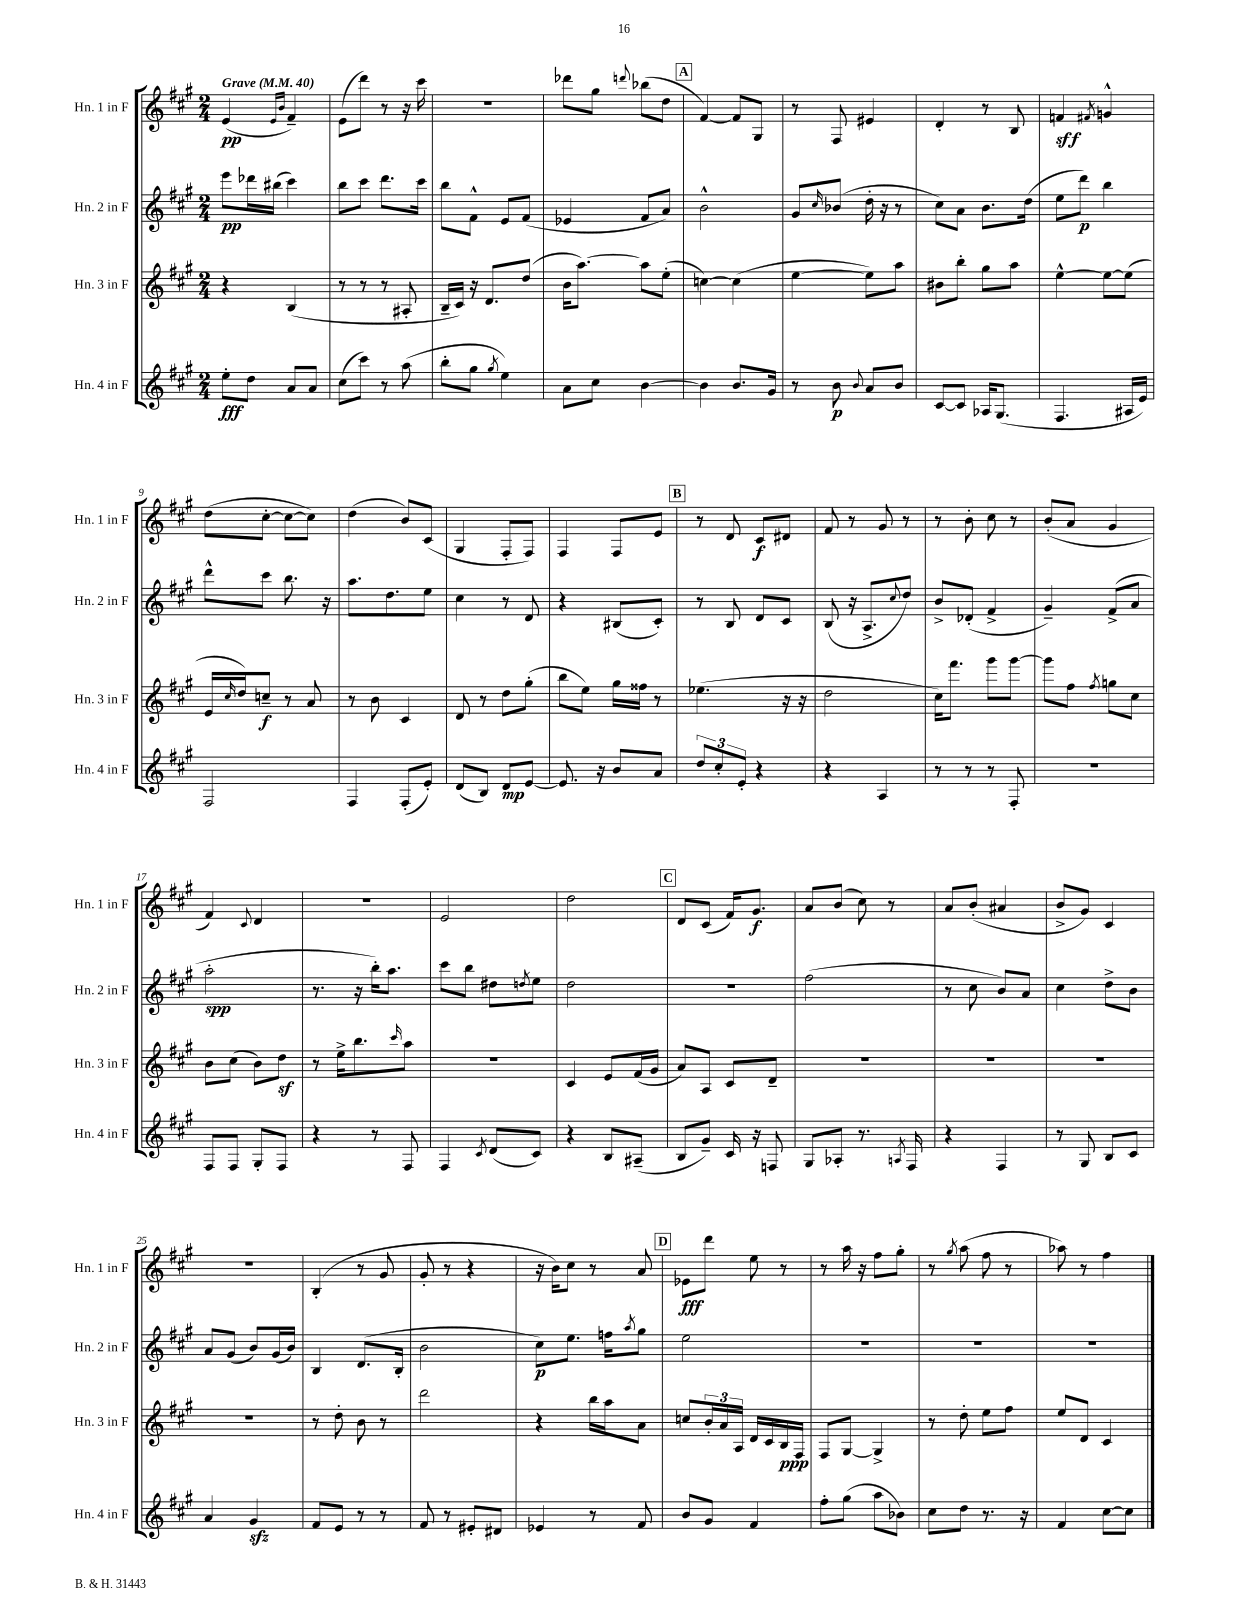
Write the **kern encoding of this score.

**kern	**kern	**kern	**kern
*staff4	*staff3	*staff2	*staff1
*clefG2	*clefG2	*clefG2	*clefG2
*k[f#c#g#]	*k[f#c#g#]	*k[f#c#g#]	*k[f#c#g#]
*M2/4	*M2/4	*M2/4	*M2/4
*MM40	*MM40	*MM40	*MM40
8ee'	4r	8eee	(4e
8dd	.	16ddd-	.
.	.	(16bb#	.
.	.	.	16qqe
.	.	.	16qqb
8a	(4B	4ccc#)	4f#~)
8a	.	.	.
=	=	=	=
(8cc#	8r	8bb	(8e
8ccc#)	8r	8ccc#	8ddd)
8r	8r	8.ddd	8r
(8aa	8A#'	.	16r
.	.	16ccc#	16ccc#
=	=	=	=
8bb'	16B~	8bb	2r
.	16c#)	.	.
8gg#	16r	8f#^^	.
.	8.d	.	.
8qgg#	.	.	.
4ee)	.	8e	.
.	(8dd	(8f#	.
=	=	=	=
8a	16b	4e-	8ddd-
.	[8.aa)	.	.
8cc#	.	.	8gg#
.	.	.	8qqddd
[4b	8aa]	8f#	(8bb-
.	(8ee'	8a)	8dd
=	=	=	=
4b]	[4cc)	2b^^	[4f#)
8.b	(4cc]	.	8f#]
.	.	.	8G#
16g#	.	.	.
=	=	=	=
8r	[4ee	8g#	8r
.	.	16qqcc#	.
8b	.	(8b-	8F#
8qqb	.	.	.
8a	8ee])	16dd'	4e#
.	.	16r	.
8b	8aa	8r	.
=	=	=	=
[8c#	8b#	8cc#)	4d'
8c#]	8bb'	8a	.
16A-	8gg#	8.b	8r
(8.G#	.	.	.
.	8aa	.	8B
.	.	(16dd	.
=	=	=	=
4.F#	[4ee^^	8ee	4f
.	.	8ddd)	.
.	.	.	8qf#
.	8ee_	4bb	4g^^
16A#	(8ee]	.	.
16e)	.	.	.
=	=	=	=
2F#	16e	8ddd^^	(8dd
.	16qqcc#	.	.
.	16dd)	.	.
.	8cc~	8ccc#	[8cc#'
.	8r	8.bb	8cc#_
.	8a	.	8cc#])
.	.	16r	.
=	=	=	=
4F#	8r	8.aa	(4dd
.	8b	.	.
.	.	8.dd	.
(8F#'	4c#	.	8b)
8e')	.	8ee	(8c#
=	=	=	=
(8d	8d	4cc#	4G#
8B)	8r	.	.
8d	8dd	8r	8F#'
[8e	(8gg#'	8d	8F#)
=	=	=	=
8.e]	8bb	4r	4F#
.	8ee)	.	.
16r	.	.	.
8b	16gg#	(8B#	8F#
.	16ff##	.	.
8a	8r	8c#')	8e
=	=	=	=
12dd	(4.ee-	8r	8r
12cc#'	.	.	.
.	.	8B	8d
12e'	.	.	.
4r	.	8d	8c#
.	16r	8c#	8d#
.	16r	.	.
=	=	=	=
4r	2dd	(8B	8f#
.	.	16r	8r
.	.	8.A^	.
4A	.	.	8g#
.	.	8qqcc#	.
.	.	8dd)	8r
=	=	=	=
8r	16cc#)	8b^	8r
.	8.fff#	.	.
8r	.	(8d-'	8b'
8r	8ggg#	4f#^	8cc#
8F#'	[8ggg#	.	8r
=	=	=	=
2r	8ggg#]	4g#~)	(8b'
.	8ff#	.	8a
.	8qff#	.	.
.	8gg	(8f#^	4g#
.	8cc#	8a	.
=	=	=	=
8F#	8b	2aa'	4f#)
8F#	(8cc#	.	.
.	.	.	8qqc#
8G#'	8b)	.	4d
8F#	8dd	.	.
=	=	=	=
4r	8r	8.r	2r
.	16ee^	.	.
.	8.bb	16r	.
8r	.	16bb')	.
.	.	8.aa	.
.	16qqccc#	.	.
8F#	8aa	.	.
=	=	=	=
4F#	2r	8ccc#	2e
.	.	8bb	.
8qc#	.	.	.
(8d	.	8dd#	.
.	.	8qdd	.
8c#)	.	8ee	.
=	=	=	=
4r	4c#	2dd	2dd
8B	8e	.	.
(8A#~	(16f#	.	.
.	16g#	.	.
=	=	=	=
8B	8a)	2r	8d
8g#~)	8A	.	(8c#
16c#	8c#	.	16f#)
16r	.	.	8.g#
8F	8d~	.	.
=	=	=	=
8G#	2r	(2ff#	8a
8A-'	.	.	(8b
8.r	.	.	8cc#)
.	.	.	8r
8qA	.	.	.
16F#	.	.	.
=	=	=	=
4r	2r	8r	8a
.	.	8cc#	(8b'
4F#	.	8b)	4a#
.	.	8a	.
=	=	=	=
8r	2r	4cc#	8b^
8G#	.	.	8g#)
8B	.	8dd^	4c#
8c#	.	8b	.
=	=	=	=
4a	2r	8a	2r
.	.	(8g#	.
4g#	.	8b)	.
.	.	(16g#	.
.	.	16b)	.
=	=	=	=
8f#	8r	4B	(4B'
8e	8dd'	.	.
8r	8b	(8.d	8r
8r	8r	.	8g#
.	.	16B'	.
=	=	=	=
8f#	2ddd	2b	8g#'
8r	.	.	8r
8e#'	.	.	4r
8d#	.	.	.
=	=	=	=
4e-	4r	8cc#)	16r
.	.	.	16b)
.	.	8.ee	8cc#
8r	16bb	.	8r
.	16aa	16ff	.
.	.	8qaa	.
8f#	8a	8gg#	8a
=	=	=	=
8b	8cc	2ee	8e-
8g#	24b'	.	8ddd
.	24a	.	.
.	24A	.	.
4f#	16d	.	8ee
.	16c#	.	.
.	16B	.	8r
.	16F#	.	.
=	=	=	=
8ff#'	8F#	2r	8r
(8gg#	[8G#	.	16aa
.	.	.	16r
8aa	4G#^]	.	8ff#
8b-)	.	.	8gg#'
=	=	=	=
8cc#	8r	2r	8r
.	.	.	8qgg#
8dd	8dd'	.	(8aa
8.r	8ee	.	8ff#
.	8ff#	.	8r
16r	.	.	.
=	=	=	=
4f#	8ee	2r	8aa-)
.	8d	.	8r
[8cc#	4c#	.	4ff#
8cc#]	.	.	.
==	==	==	==
*-	*-	*-	*-
